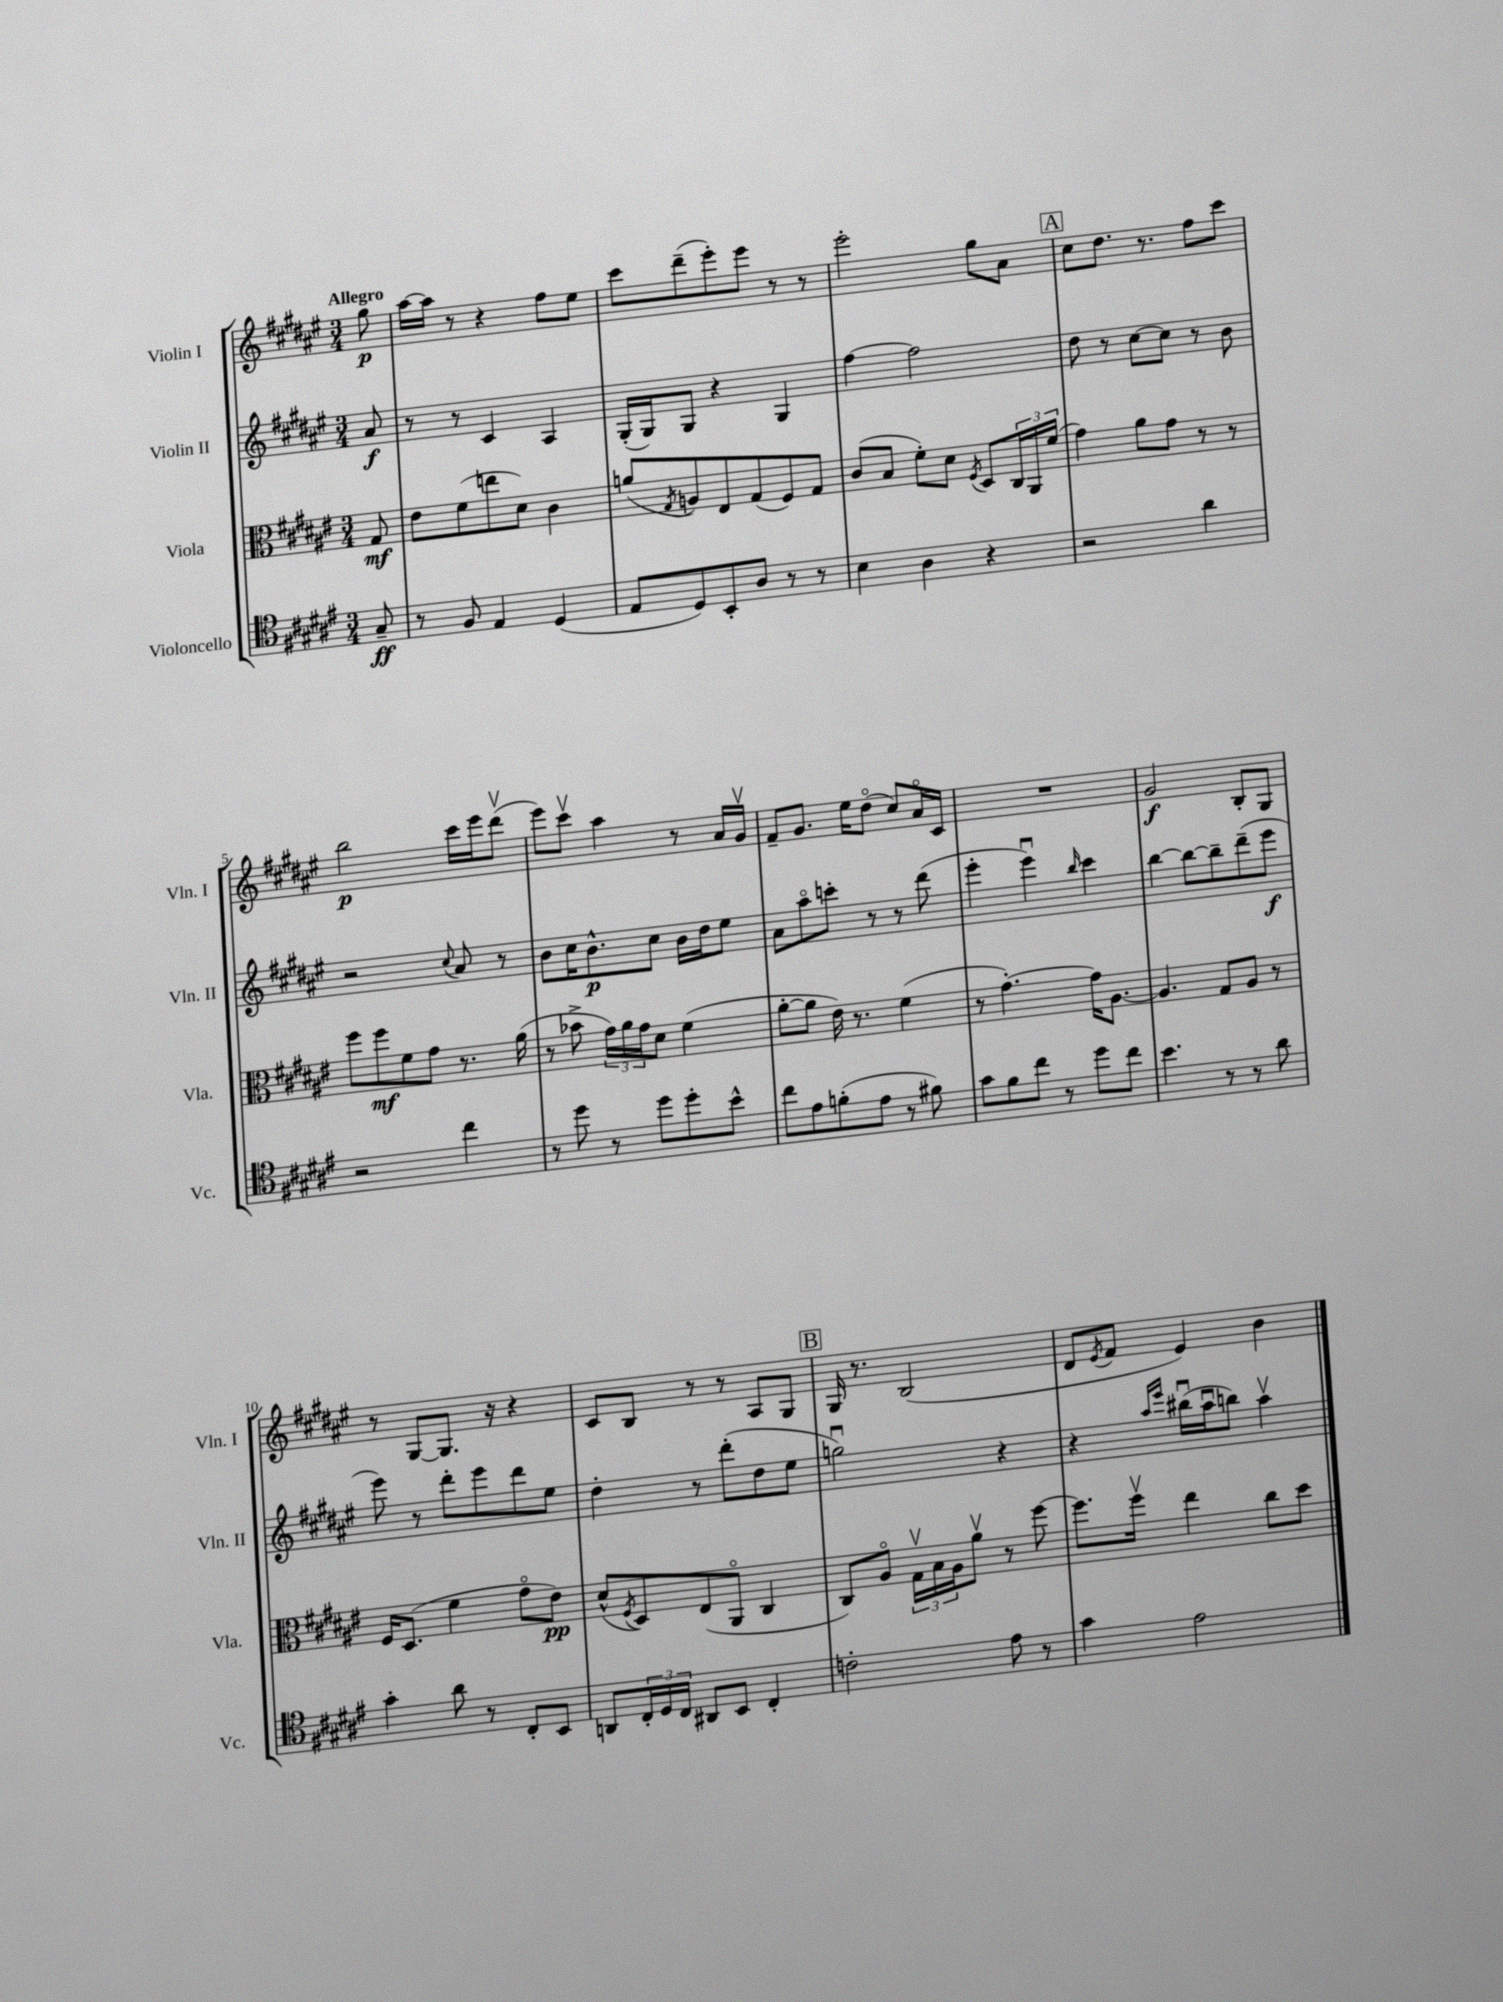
<<
\new StaffGroup <<
\new Staff = "s0" \with { instrumentName = "Violin I" shortInstrumentName = "Vln. I" } {
    \clef treble \key fis \major \numericTimeSignature \time 3/4 \partial 8 \tempo "Allegro"
    gis''8\p |
    ais''16~ ais''16 r8 r4 fis''8 eis''8 |
    cis'''8 dis'''8--( eis'''8-.) eis'''8 r8 r8 |
    eis'''2-. gis''8 ais'8 |
    \mark \markup { \box "A" } cis''8 dis''8. r8. fis''8 cis'''8 |
    b''2\p cis'''16 eis'''16 dis'''8\upbow( |
    eis'''8) cis'''8\upbow ais''4 r8 ais'16 gis'16\upbow |
    fis'8-- gis'8. eis''16 dis''8\flageolet( cis''8) ais'16\flageolet cis'16 |
    R2. |
    gis'2\f b8-. gis8 |
    r8 gis8~ gis8. r16 r4 |
    cis'8 b8 r8 r8 ais8 gis8 |
    \mark \markup { \box "B" } gis16 r8. b2( |
    dis'8 \acciaccatura { eis'8 } fis'8 eis'4) b'4 \bar "|." |
}
\new Staff = "s1" \with { instrumentName = "Violin II" shortInstrumentName = "Vln. II" } {
    \clef treble \key fis \major \numericTimeSignature \time 3/4 \partial 8
    ais'8\f |
    r8 r8 cis'4 ais4 |
    gis16-.( gis16) gis8 r4 gis4 |
    fis''4~ fis''2 |
    \mark \markup { \box "A" } dis''8 r8 cis''8~ cis''8 r8 b'8 |
    r2 \appoggiatura { cis''8 } ais'8 r8 |
    b'8 cis''16 b'8.-^\p cis''8 b'16 dis''16 eis''8 |
    ais'8 ais''8\flageolet c'''8-. r8 r8 dis'''8( |
    eis'''4-. eis'''4\downbow) \grace { b''16 } cis'''4 |
    b''4~ b''8~ b''8-- dis'''8--( eis'''8\f |
    eis'''8) r8 dis'''8-. eis'''8 dis'''8 eis''8 |
    dis''4-. r8 dis'''8-.( dis''8 eis''8 |
    \mark \markup { \box "B" } g''2\downbow) r4 |
    r4 \grace { ais''16 eis'''16 } bis''16\downbow( ais''16\downbow b''8) ais''4\upbow \bar "|." |
}
\new Staff = "s2" \with { instrumentName = "Viola" shortInstrumentName = "Vla." } {
    \clef alto \key fis \major \numericTimeSignature \time 3/4 \partial 8
    gis8\mf |
    eis'8 fis'8( e''8 dis'8) cis'4 |
    a'8( \acciaccatura { gis8 } a8) eis8 gis8( fis8) gis8 |
    cis'8( b8 fis'8-.) dis'8 \acciaccatura { fis8 } dis8 \tuplet 3/2 { cis16 ais,16 fis'16( } |
    \mark \markup { \box "A" } gis'4) ais'8 gis'8 r8 r8 |
    fis''8 fis''8\mf fis'8 gis'8 r8. ais'16( |
    r8 bes'8-> \tuplet 3/2 { gis'16) ais'16 gis'16 } dis'8 fis'4( |
    ais'8~-. ais'8 eis'16) r8. fis'4( |
    r8 gis'4.~-.) gis'16 ais8.~ |
    ais4. gis8 ais8 r8 |
    fis16 dis8.( fis'4 gis'8\flageolet eis'8\pp) |
    dis'8-^( \acciaccatura { fis8 } dis8) eis8( ais,8\flageolet cis4 |
    \mark \markup { \box "B" } cis8) ais8\flageolet \tuplet 3/2 { gis16\upbow b16 ais16 } ais'8\upbow r8 fis''8~ |
    fis''8. fis''16\upbow eis''4 cis''8 dis''8 \bar "|." |
}
\new Staff = "s3" \with { instrumentName = "Violoncello" shortInstrumentName = "Vc." } {
    \clef tenor \key fis \major \numericTimeSignature \time 3/4 \partial 8
    gis8--\ff |
    r8 fis8 eis4 dis4( |
    eis8 dis8) b,8-. ais8 r8 r8 |
    b4 ais4 r4 |
    \mark \markup { \box "A" } r2 ais'4 |
    r2 cis''4 |
    r8 dis''8 r8 dis''8 dis''8-. b'8-^ |
    cis''8 eis'8 f'8-.( eis'8 r8 fis'8) |
    gis'8 fis'8 cis''8 r8 dis''8 cis''8 |
    b'4. r8 r8 ais'8 |
    gis'4-. ais'8 r8 cis8-. b,8 |
    a,8 \tuplet 3/2 { cis16-. dis16 cis16 } ais,8 b,8 cis4-. |
    \mark \markup { \box "B" } c'2-. eis'8 r8 |
    gis'4 eis'2 \bar "|." |
}
>>
>>
